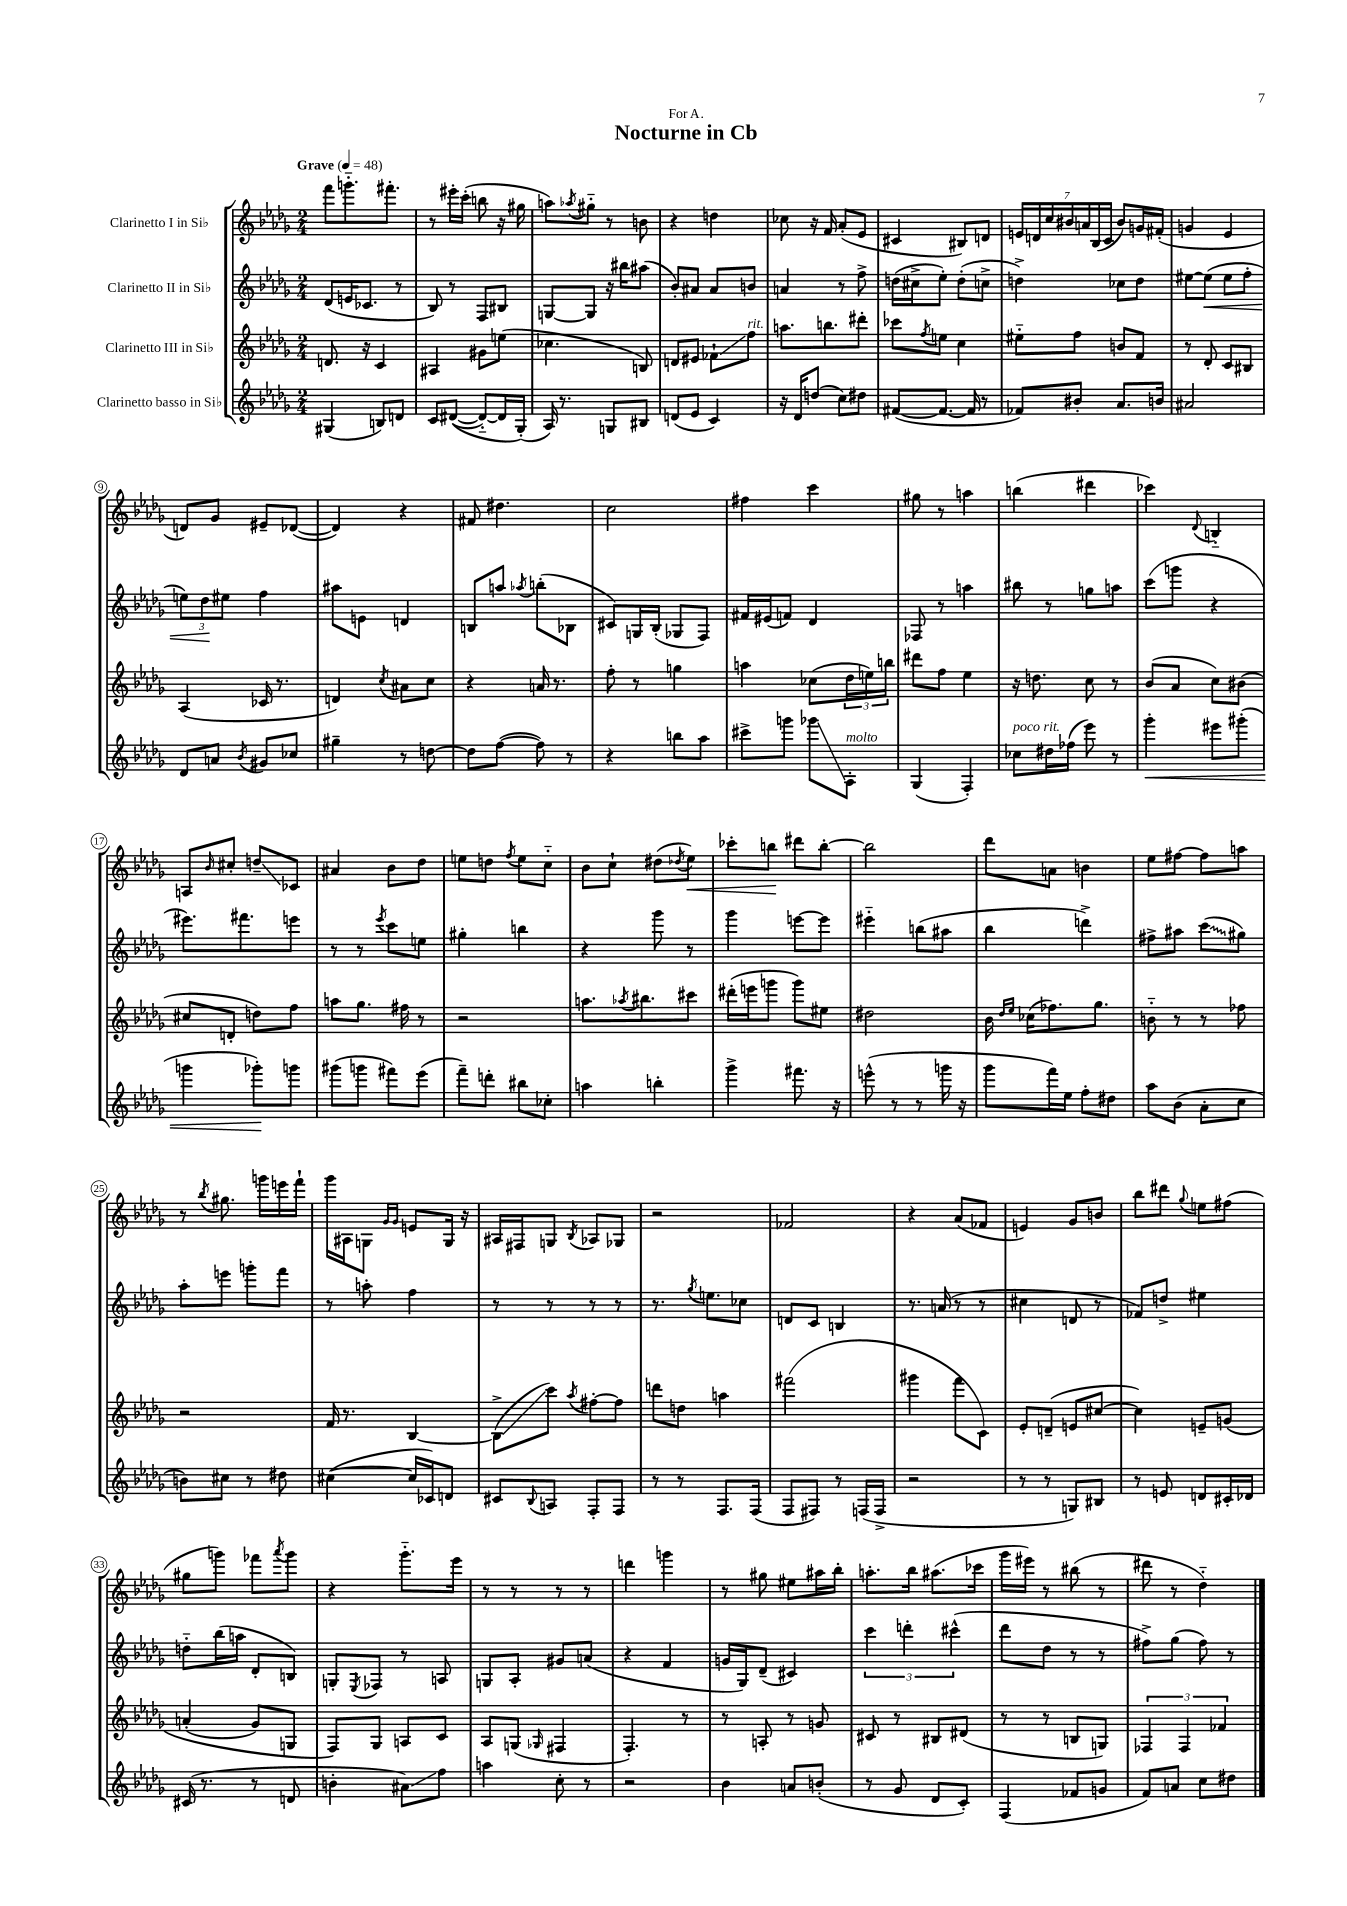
\header { title = "Nocturne in Cb" dedication = "For A." }
<<
\new StaffGroup <<
\new Staff = "s0" \with { instrumentName = "Clarinetto I in Sib" } {
    \clef treble \key des \major \numericTimeSignature \time 2/4 \tempo "Grave" 4 = 48
    f'''8 g'''8.-_ fis'''8.-. |
    r8 eis'''16-. c'''16-.( b''8 r16 gis''16 |
    a''8) \acciaccatura { aes''8 } gis''8-_ r8 b'8 |
    r4 d''4 |
    ces''8 r16 f'16 aes'8-.( ees'8 |
    cis'4 bis8) d'8 |
    \tuplet 7/4 { e'16 d'16 c''16 bis'16 a'16 bes16( c'16 } bis'8) g'16 fis'16-.( |
    g'4 ees'4 |
    d'8) ges'8 eis'8-- des'8~( |
    des'4) r4 |
    fis'8 dis''4. |
    c''2 |
    fis''4 c'''4 |
    gis''8 r8 a''4 |
    b''4( dis'''4 |
    ces'''4) \appoggiatura { des'8 } b4-_ |
    a8 \grace { bes'16 } cis''8-. d''8--\glissando ces'8 |
    ais'4 bes'8 des''8 |
    e''8 d''8 \acciaccatura { f''8 } e''8 c''8-_ |
    bes'8 c''8-! dis''8( \acciaccatura { des''8 } ees''8\<) |
    ces'''8-. b''8\! dis'''8 b''8~-. |
    b''2 |
    des'''8 a'8 b'4 |
    ees''8 fis''8~ fis''8 a''8 |
    r8 \acciaccatura { bes''8 } gis''8. g'''16 e'''16 f'''16-! |
    ges'''16 ais16 g8 \grace { ges'16 ges'16 } e'8 g16 r16 |
    ais16 fis16 g8 \acciaccatura { bes8 } aes8 ges8 |
    r2 |
    fes'2 |
    r4 aes'8( fes'8 |
    e'4) ges'8 b'8 |
    bes''8 dis'''8 \appoggiatura { ges''8 } e''8 fis''8( |
    gis''8 g'''8) fes'''8 \acciaccatura { aes'''8 } g'''8 |
    r4 ges'''8.-_ ees'''16 |
    r8 r8 r8 r8 |
    d'''4 g'''4 |
    r8 gis''8 eis''8 ais''16 bes''16-. |
    a''8.-. bes''16 ais''8.( ces'''16 |
    ges'''16 eis'''16) r8 bis''8( r8 |
    dis'''8 r8 des''4-_) \bar "|." |
}
\new Staff = "s1" \with { instrumentName = "Clarinetto II in Sib" } {
    \clef treble \key des \major \numericTimeSignature \time 2/4
    des'8( e'16 ces'8. r8 |
    bes8) r8 f8 bis8 |
    g8~ g8 r16 bis''16 ais''8( |
    bes'8-.) ais'8 ais'8 b'8 |
    a'4 r8 f''8-> |
    d''16( cis''16-> ees''8-.) d''8-.( c''8-> |
    d''4->) ces''8 d''8 |
    eis''8~ eis''8\<( eis''8 f''8-. |
    \tuplet 3/2 { e''8) des''8\! eis''8 } f''4 |
    ais''8 e'8 d'4 |
    b8 a''8 \acciaccatura { aes''8 } b''8-.( bes8 |
    cis'8) g16 bes16-.( ges8 f8) |
    fis'16 eis'16( f'8) des'4 |
    fes8 r8 a''4 |
    bis''8 r8 g''8 a''8 |
    c'''8( g'''8 r4 |
    eis'''8.) fis'''8. e'''8 |
    r8 r8 \acciaccatura { ees'''8 } c'''8 e''8 |
    gis''4-. b''4 |
    r4 ges'''8 r8 |
    ges'''4 e'''8~ e'''8 |
    eis'''4-_ b''8( ais''8 |
    bes''4 d'''4->) |
    fis''8-> ais''8 \once \override Glissando.style = #'zigzag c'''8\glissando( gis''8) |
    aes''8-. e'''8 g'''8-. f'''8 |
    r8 a''8-. f''4 |
    r8 r8 r8 r8 |
    r8. \acciaccatura { ges''8 } e''8. ces''8 |
    d'8 c'8 b4 |
    r8. a'16( r8 r8 |
    cis''4 d'8 r8 |
    fes'8) d''8-> eis''4 |
    d''8-_ bes''16( a''16 des'8-. b8) |
    g8-. \acciaccatura { ees8 } fes8 r8 a8 |
    g8 aes8-. gis'8 a'8( |
    r4 f'4 |
    g'16 ges16) des'8--( cis'4) |
    \tuplet 3/2 { c'''4 d'''4-. cis'''4-^( } |
    des'''8 des''8 r8 r8 |
    fis''8->) ges''8( fis''8) r8 \bar "|." |
}
\new Staff = "s2" \with { instrumentName = "Clarinetto III in Sib" } {
    \clef treble \key des \major \numericTimeSignature \time 2/4
    d'8. r16 c'4 |
    ais4 gis'8 e''8( |
    ces''4. b8) |
    d'8 eis'8 fes'8-!\glissando f''8^\markup { \italic "rit." } |
    a''8. b''8. dis'''8-. |
    ces'''8 \acciaccatura { f''8 } e''8 c''4 |
    eis''8-_ f''8 b'8 f'8 |
    r8 des'8-. c'8 bis8 |
    aes4( ces'16 r8. |
    d'4) \acciaccatura { c''8 } ais'8 c''8 |
    r4 a'16 r8. |
    f''8-. r8 g''4 |
    a''4 ces''8( \tuplet 3/2 { des''16 e''16) b''16 } |
    dis'''8 f''8 ees''4 |
    r16 d''8. c''8 r8 |
    bes'8( aes'8 c''8) bis'8( |
    cis''8 d'8-. d''8) f''8 |
    a''8 ges''8. fis''16 r8 |
    r2 |
    a''8. \acciaccatura { aes''8 } bis''8. cis'''8 |
    dis'''16-.( e'''16 g'''8 g'''8) eis''8 |
    dis''2 |
    bes'16 \grace { des''16 ees''16 } ces''16( fes''8.) ges''8. |
    b'8-_ r8 r8 fes''8 |
    r2 |
    f'16 r8. bes4~ |
    bes8->\glissando( c'''8) \acciaccatura { aes''8 } fis''8~-. fis''8 |
    d'''8 d''8 a''4 |
    fis'''2( |
    gis'''4 f'''8 c'8) |
    ees'8-. d'8--( e'8 cis''8~ |
    cis''4) e'8-- g'8\( |
    a'4-.( ges'8) g8 |
    f8\) ges8 a8 c'8 |
    aes8 g8( \grace { ges16 } fis4 |
    f4.-.) r8 |
    r8 a8-. r8 g'8 |
    cis'8 r8 bis8 dis'8( |
    r8 r8 b8 g8) |
    \tuplet 3/2 { fes4 fes4 fes'4 } \bar "|." |
}
\new Staff = "s3" \with { instrumentName = "Clarinetto basso in Sib" } {
    \clef treble \key des \major \numericTimeSignature \time 2/4
    gis4( b8) d'8 |
    c'8 dis'8~(\( dis'8~-_) dis'16 ges16-.(\) |
    aes16) r8. g8 bis8 |
    d'8( ees'8 c'4) |
    r16 des'16 d''8( c''8) dis''8 |
    fis'8~( fis'8.~ fis'16 r8 |
    fes'8) bis'8-. aes'8. b'16 |
    ais'2 |
    des'8 a'8 \acciaccatura { bes'8 } gis'8 ces''8 |
    gis''4-- r8 d''8~ |
    d''8 f''8~( f''8) r8 |
    r4 b''8 aes''8 |
    cis'''8-> g'''8 ges'''8\glissando aes8-.^\markup { \italic "molto" } |
    ges4( f4-.) |
    ces''8^\markup { \italic "poco rit." } dis''16 fes''16( ees'''8) r8 |
    ges'''4-.\< eis'''8 gis'''8-.( |
    g'''4 ges'''8-.\!) g'''8 |
    gis'''8( g'''8 fis'''8) ees'''8( |
    f'''8--) d'''8-. bis''8 ces''8-. |
    a''4 b''4-. |
    ges'''4-> fis'''8. r16 |
    e'''8-^( r8 r8 g'''16 r16 |
    ges'''8 f'''16) ees''16 f''8-. dis''8 |
    aes''8 bes'8( aes'8-. c''8 |
    b'8) cis''8 r8 dis''8 |
    cis''4~( cis''16 ces'16) d'8 |
    cis'8 \appoggiatura { bes8 } a8 f8-. f8 |
    r8 r8 f8. f16( |
    f8 fis8) r8 f16( f16-> |
    r2 |
    r8 r8 g8) bis8 |
    r8 e'8 d'8 cis'16-. des'16 |
    cis'16( r8. r8 d'8 |
    b'4-. ais'8\glissando) f''8 |
    a''4 c''8-. r8 |
    r2 |
    bes'4 a'8 b'8-.( |
    r8 ges'8 des'8 c'8-.) |
    f4( fes'8 g'8 |
    f'8) a'8 c''8 dis''8 \bar "|." |
}
>>
>>
\layout { \context { \Score \override BarNumber.stencil = #(make-stencil-circler 0.1 0.3 ly:text-interface::print) } }
